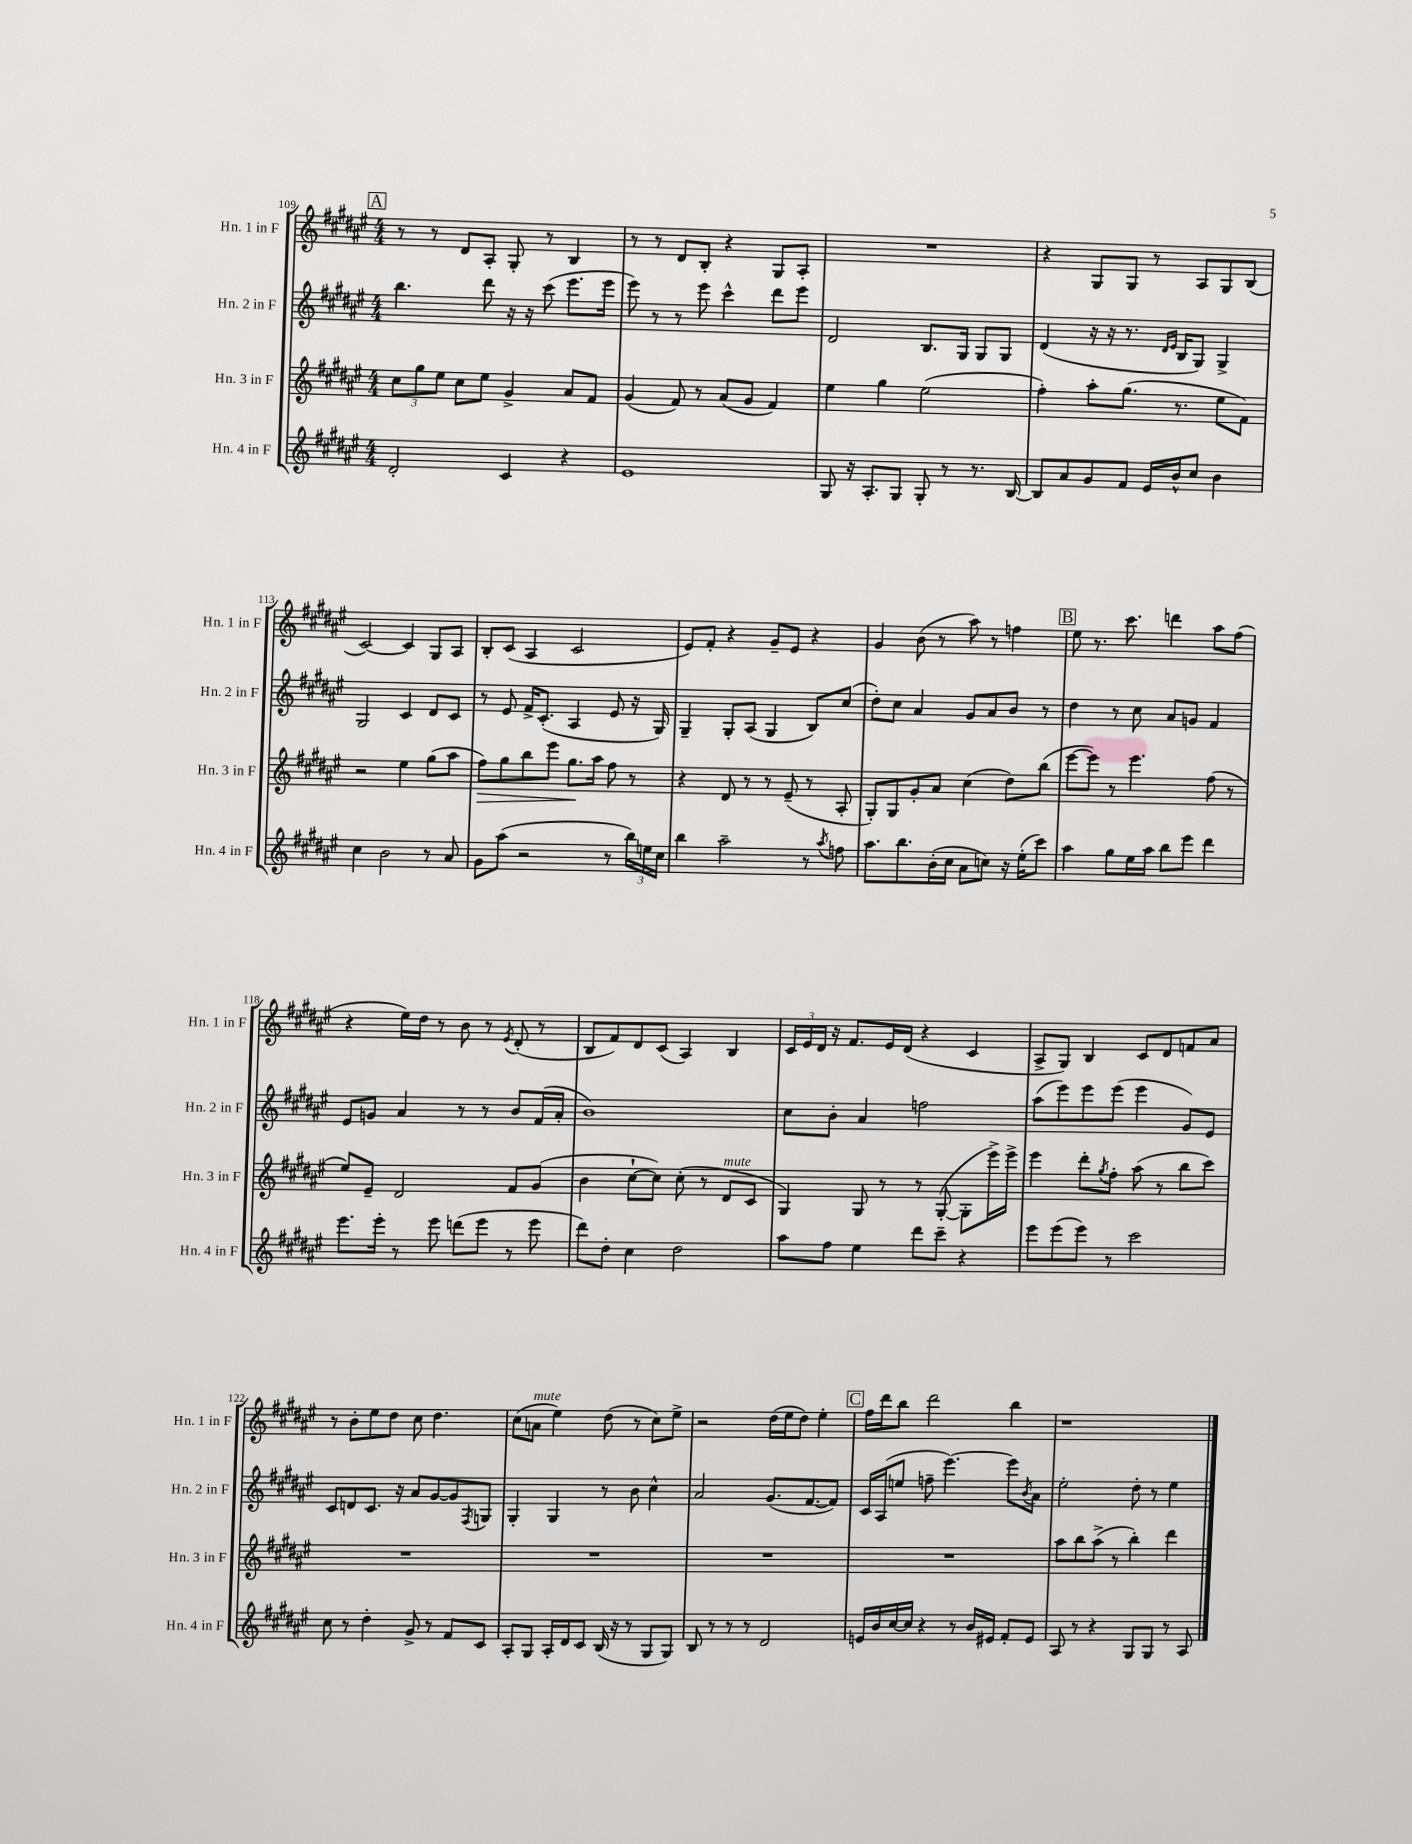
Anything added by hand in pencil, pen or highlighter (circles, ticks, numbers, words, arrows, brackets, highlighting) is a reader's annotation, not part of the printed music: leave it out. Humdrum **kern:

**kern	**kern	**kern	**kern
*staff4	*staff3	*staff2	*staff1
*clefG2	*clefG2	*clefG2	*clefG2
*k[f#c#g#d#a#e#]	*k[f#c#g#d#a#e#]	*k[f#c#g#d#a#e#]	*k[f#c#g#d#a#e#]
*M4/4	*M4/4	*M4/4	*M4/4
2d#'	12cc#	4.bb	8r
.	12gg#	.	.
.	.	.	8r
.	12ee#	.	.
.	8cc#	.	8d#
.	8ee#	8ddd#	8A#'
4c#	4g#^	16r	8G#'
.	.	16r	.
.	.	(8ccc#	8r
4r	8a#	8.eee#	4B
.	8f#	.	.
.	.	16eee#	.
=	=	=	=
1e#	(4g#	8eee#)	8r
.	.	8r	8r
.	8f#)	8r	8d#
.	8r	8eee#	8B'
.	(8a#	4ccc#^^	4r
.	8g#	.	.
.	4f#)	8ddd#	8G#
.	.	8eee#	8A#'
=	=	=	=
8G#	4ee#	2d#	1r
16r	.	.	.
8.A#'	.	.	.
.	4gg#	.	.
8G#	.	.	.
8G#'	(2ee#	8.B	.
8r	.	.	.
.	.	16G#	.
8.r	.	8G#	.
.	.	8G#	.
[16B	.	.	.
=	=	=	=
8B]	4ff#')	(4d#	4r
8a#	.	.	.
8g#	8aa#'	16r	8G#
.	.	16r	.
8f#	(8.gg#	8.r	8G#
16e#	.	.	8r
.	.	16qqd#	.
.	.	16qqe#	.
16b^^	8.r	16B	.
8cc#	.	8G#)	8A#
4b	8ee#	4G#^	8G#
.	8f#)	.	(8B
=	=	=	=
4cc#	2r	2G#	[2c#)
2b	.	.	.
.	4ee#	4c#	4c#]
8r	(8gg#	8d#	8G#
8a#	8aa#	8c#	8A#
=	=	=	=
8g#	8ff#)	8r	8B'
(8aa#	8gg#	8e#	(8c#
2r	8bb	16f#^	4A#
.	.	(8.c#'	.
.	8eee#	.	.
.	8.gg#	4A#	2c#
.	16aa#	.	.
8r	8ff#	8e#	.
24bb)	8r	16r	.
24ee	.	.	.
.	.	16G#)	.
24cc#	.	.	.
=	=	=	=
4bb	4r	4G#~	8e#)
.	.	.	8f#'
2aa#~	8d#	8G#'	4r
.	8r	(8A#	.
.	8r	4G#	8g#~
.	(8e#~	.	8e#
8r	8r	8B)	4r
8qaa#	.	.	.
8ff	8A#'	(8cc#	.
=	=	=	=
8.aa#	8G#')	8dd#')	4g#
.	8G#	8cc#	.
8.bb	.	.	.
.	8g#'	4a#	(8b
(16b'	8a#	.	8r
16cc#	.	.	.
8a#	(4cc#	8g#	8aa#)
8cc)	.	8a#	8r
16r	8dd#)	8b	4ff
(16ee#'	.	.	.
8ccc#)	(8bb	8r	.
=	=	=	=
4aa#	[8eee#	4dd#	8ee#
.	8eee#])	.	8.r
8gg#	8r	8r	.
.	.	.	8.ccc#
16ee#	4.eee#	8cc#	.
16aa#	.	.	.
8bb	.	8a#	4ddd
8eee#	.	8g	.
4ddd#	(8ff#	4f#	8aa#
.	8r	.	(8ff#
=	=	=	=
8.eee#	8ee#)	8e#	4r
.	8e#~	8g	.
16eee#'	.	.	.
8r	2d#	4a#	16ee#)
.	.	.	16dd#
8eee#	.	.	8r
(8ddd	.	8r	8b
8eee#	.	8r	8r
.	.	.	8qe#
8r	8f#	8b	(8d#'
8eee#	(8g#	(16f#	8r
.	.	16a#'	.
=	=	=	=
8ddd#)	4b	1b)	8B
8dd#'	.	.	8f#)
4cc#	[8cc#`	.	8d#
.	8cc#])	.	(8c#
2dd#	(8cc#'	.	4A#)
.	8r	.	.
.	8d#	.	4B
.	8c#	.	.
=	=	=	=
8aa#	4G#)	8cc#	24c#
.	.	.	24e#
.	.	.	24d#
8ff#	.	8b'	16r
.	.	.	8.f#
4ee#	8G#	4a#	.
.	8r	.	16e#
.	.	.	(16d#
8ddd#	8r	2ff	4r
8ccc#~	([8G#'	.	.
4r	8G#']	.	4c#
.	16eee#^)	.	.
.	16eee#^	.	.
=	=	=	=
8eee#	4eee#	(8aa#	8A#^
(8eee#	.	8eee#)	8G#)
8eee#)	8ddd#'	8eee#	4B
.	8qgg#	.	.
8r	8ff#'	(8eee#	.
2ccc#	(8aa#	4eee#	8c#
.	8r	.	8d#
.	8bb	8g#)	8f
.	8ccc#)	8e#	8a#
=	=	=	=
8cc#	1r	8c#	8r
8r	.	8d	8b'
4dd#'	.	8.c#	8ee#
.	.	.	8dd#
.	.	16r	.
8g#^	.	8a#	8cc#
8r	.	[8g#	4.dd#
8f#	.	8g#]	.
.	.	8qF#	.
8c#	.	8G	.
=	=	=	=
8A#'	1r	4G#'	(8cc#
8G#	.	.	8a
16A#'	.	4G#	4ee#)
16d#	.	.	.
8c#	.	.	.
(16B	.	8r	(8dd#
16r	.	.	.
8r	.	8b	8r
8G#	.	4cc#^^	8cc#)
8G#)	.	.	8ee#^
=	=	=	=
8B	1r	2a#	2r
8r	.	.	.
8r	.	.	.
8r	.	.	.
2d#	.	(8.g#	(16dd#
.	.	.	16ee#
.	.	.	8dd#)
.	.	[8.f#	.
.	.	.	4ee#'
.	.	8f#])	.
=	=	=	=
16e	1r	16c#	16ff#
16b	.	(16A#	16ddd#
[16cc#	.	8ee	8bb
16cc#]	.	.	.
4r	.	8ff~	2ddd#
.	.	[4.eee#)	.
8r	.	.	.
16b	.	.	.
16e#	.	.	.
8f#'	.	8eee#]	4bb
.	.	8qb	.
8e#	.	8a#	.
=	=	=	=
8A#	8aa#	2ee#'	1r
8r	8bb	.	.
4r	(8aa#^	.	.
.	8r	.	.
8G#	4bb')	8dd#'	.
8G#	.	8r	.
8r	4ddd#	4ee#	.
8A#	.	.	.
==	==	==	==
*-	*-	*-	*-
